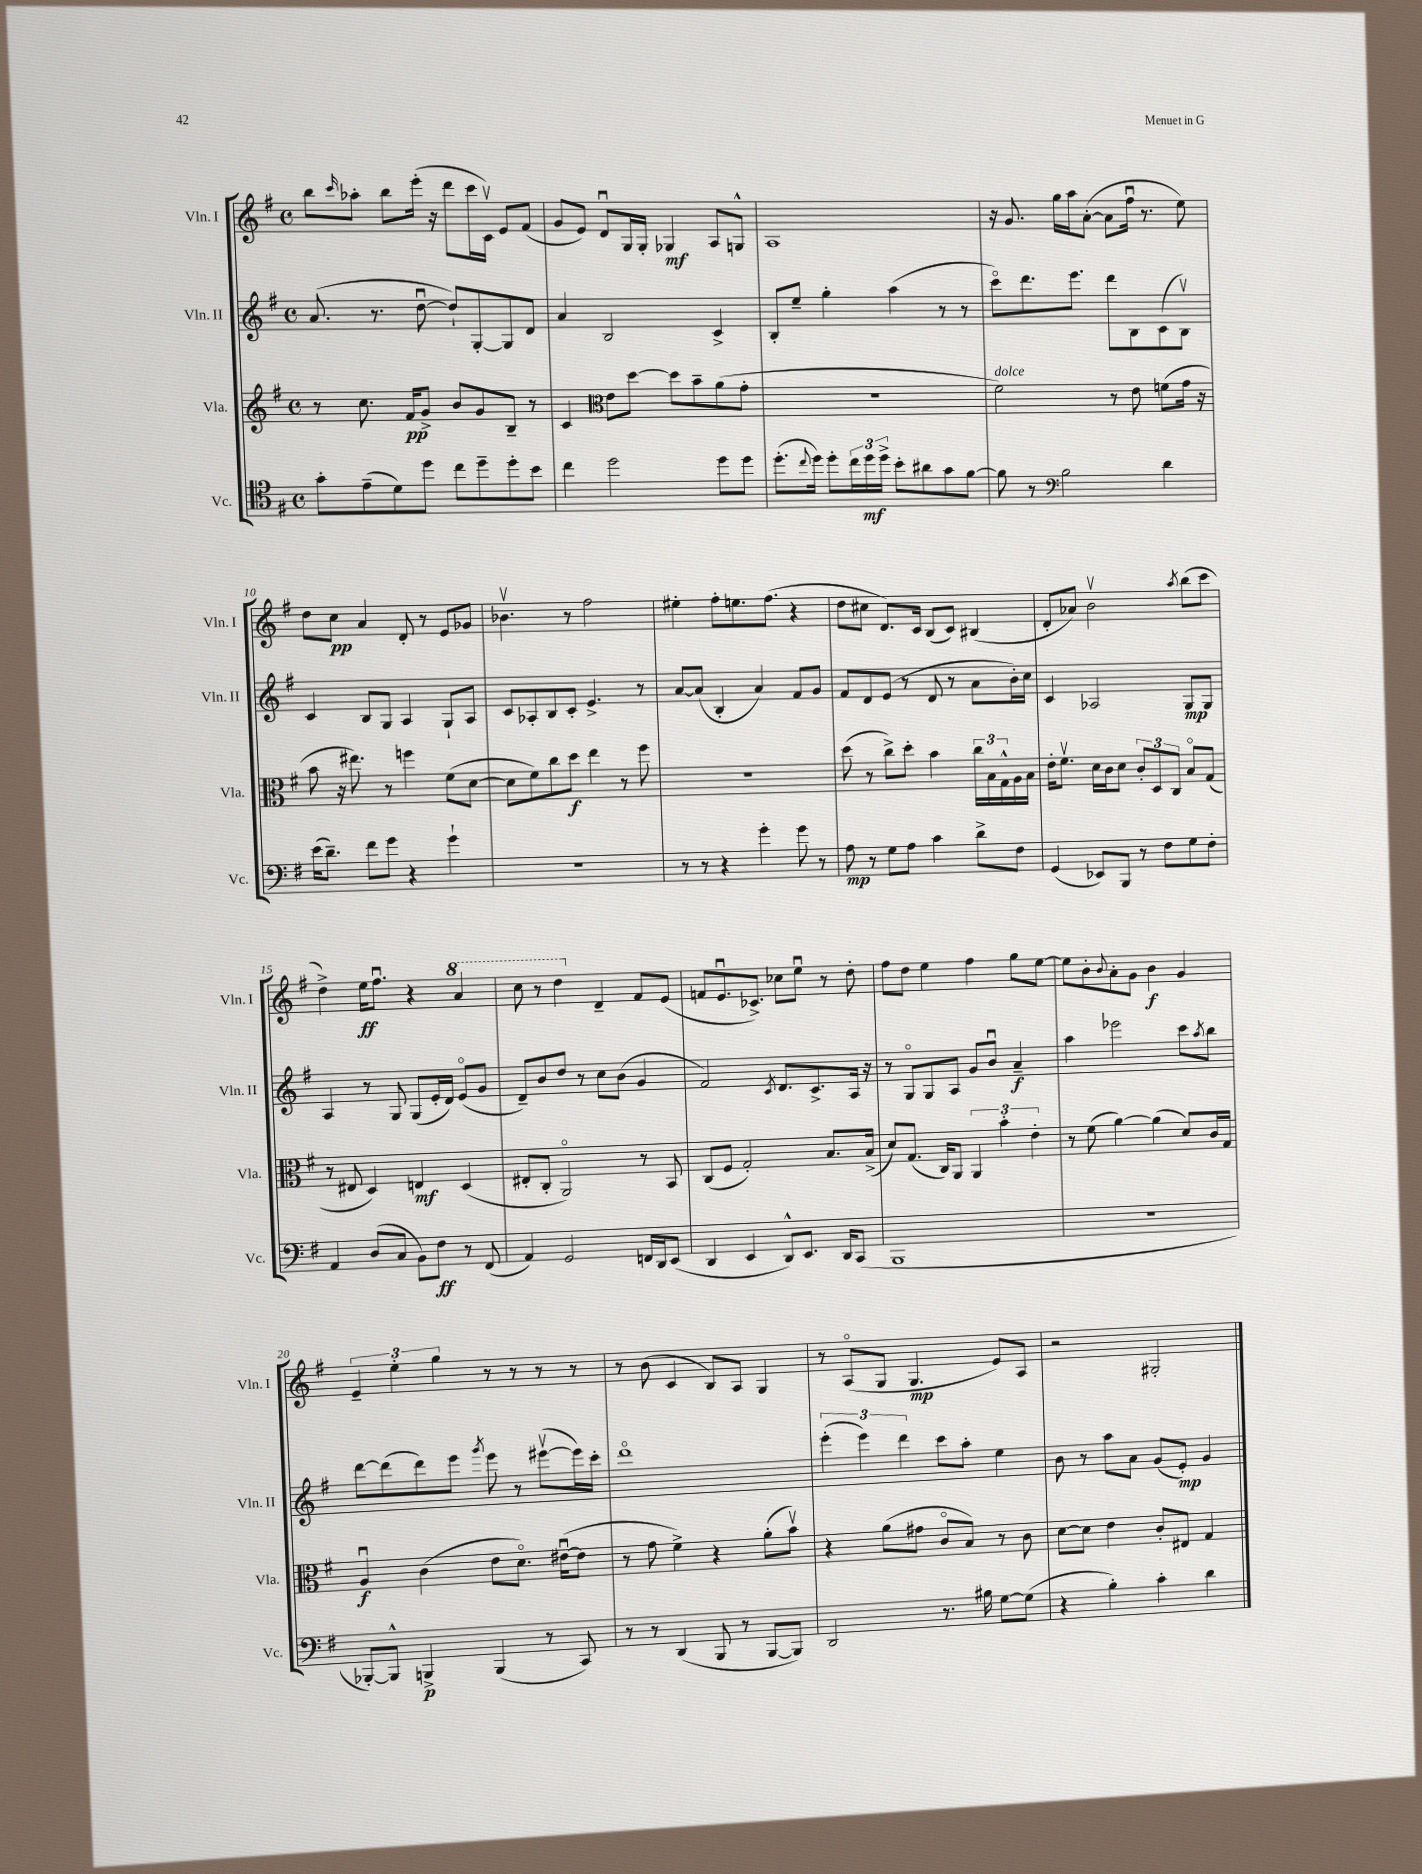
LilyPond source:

<<
\new StaffGroup <<
\new Staff = "s0" \with { instrumentName = "Vln. I" shortInstrumentName = "Vln. I" } {
    \clef treble \key g \major \defaultTimeSignature \time 4/4
    b''8 \grace { c'''16 } aes''8-. b''8 e'''16-.( r16 d'''8 c'''16 c'16\upbow) e'8 fis'8( |
    g'8 e'8) d'8\downbow g16 g16-. ges4\mf a8 g8-^ |
    a1 |
    r16 g'8. g''16 a''16 a'8~-.( a'8 fis''16\downbow r8. e''8) |
    d''8 c''8\pp a'4 d'8-. r8 e'8 ges'8 |
    bes'4.\upbow r8 fis''2 |
    eis''4-. fis''8-. e''8. fis''8.( r4 |
    d''8 cis''8 d'8.) c'16 b8( c'8) bis4( |
    d'8-. aes'8) b'2\upbow \acciaccatura { a''8 } b''8( c'''8 |
    d''4->) e''16\ff fis''8.\downbow r4 \ottava #1 a''4 |
    c'''8 r8 d'''4 \ottava #0 d'4-- fis'8 e'8( |
    f'8 e'8.\downbow ces'8.->) ces''8 e''8\downbow r8 d''8-. |
    fis''8 d''8 e''4 fis''4 g''8 e''8~ |
    e''8 b'8-. \appoggiatura { b'8 } a'8-. g'8 b'4\f g'4 |
    \tuplet 3/2 { e'4-- e''4-. g''4 } r8 r8 r8 r8 |
    r8 b'8( c'4 b8) a8 g4 |
    r8 a8\flageolet( g8 g4.\mp e'8) a8 |
    r2 gis2-. \bar "|." |
}
\new Staff = "s1" \with { instrumentName = "Vln. II" shortInstrumentName = "Vln. II" } {
    \clef treble \key g \major \defaultTimeSignature \time 4/4
    a'8.( r8. d''8~\downbow d''8-!) g8~-. g8 d'8 |
    a'4 b2 c'4-> |
    b8-. e''8-- g''4-. a''4( r8 r8 |
    c'''8\flageolet) d'''8. e'''8. d'''8 b8 c'8( b8\upbow) |
    c'4 b8 g8 a4 g8-! a8 |
    c'8 aes8-. b8 c'8-. e'4.-> r8 |
    a'8~ a'8( b4-. a'4) fis'8 g'8 |
    fis'8 d'8 e'8( r8 d'8 r8 a'8 b'16-.) c''16 |
    c'4 aes2 g8\mp g8 |
    a4 r8 g8 g8( e'16-. d'16) e'8\flageolet( g'8 |
    d'8--) b'8 d''8 r8 c''8 b'8( g'4 |
    fis'2) \acciaccatura { c'8 } d'8. c'8.-> a16 r16 |
    r8 g8\flageolet g8 a8 g'8 b'8\downbow a'4--\f |
    a''4 ees'''2 c'''8 \acciaccatura { a''8 } b''8 |
    d'''8~ d'''8( d'''8) e'''8 \acciaccatura { g'''8 } e'''8 r8 eis'''8~\upbow( eis'''16) c'''16-. |
    d'''1\flageolet |
    \tuplet 3/2 { e'''4-.( e'''4) d'''4 } c'''8 a''8-. e''4 |
    b'8 r8 a''8 a'8 g'8( e'8-.\mp) g'4 \bar "|." |
}
\new Staff = "s2" \with { instrumentName = "Vla." shortInstrumentName = "Vla." } {
    \clef treble \key g \major \defaultTimeSignature \time 4/4
    r8 c''8. fis'16\pp g'8-> b'8 g'8 b8-- r8 |
    c'4 \clef alto e'8 d''8~ d''8 b'8-- a'8( g'8-. |
    R1 |
    fis'2^\markup { \italic "dolce" }) r8 e'8 f'8( g'16 r16 |
    b'8 r16 eis''8.) r8 f''4 fis'8( d'8~ |
    d'8 fis'8) c''8 d''8\f e''4 r8 fis''8 |
    r1 |
    d''8( r8 c''8->) d''8-. b'4 \tuplet 3/2 { c''16 b16 g16-^ } a16 b16 |
    e'16-. fis'8.\upbow d'16 c'16 d'8 \tuplet 3/2 { c'8-. d8 c8 } b8\flageolet g8( |
    r8 eis8 d4) e4\mf d4( |
    eis8-. c8-. a,2\flageolet) r8 b,8 |
    c8( fis8 g2-.) b8. b16->( |
    d'8) g8.( c16) a,8 \tuplet 3/2 { a,4 b'4-. e'4-. } |
    r8 fis'8( a'4~) a'4( d'8) c'16 g16 |
    a4\downbow\f c'4( e'8 d'8.\flageolet) eis'16~\downbow( eis'8 |
    r8 g'8 fis'4->) r4 a'8-.( b'8\upbow) |
    r4 a'8( gis'8 c'8\flageolet b8) r8 c'8 |
    d'8~ d'8 e'4 c'8-. eis8 g4 \bar "|." |
}
\new Staff = "s3" \with { instrumentName = "Vc." shortInstrumentName = "Vc." } {
    \clef tenor \key g \major \defaultTimeSignature \time 4/4
    g'8-. e'8--( d'8) d''8 c''8 d''8-- d''8-. b'8 |
    c''4 d''2 d''8 d''8 |
    d''8.-.( \appoggiatura { c''8 } d''16) d''8-. \tuplet 3/2 { c''16 d''16\mf d''16-> } b'8-. ais'8 g'8 fis'8~ |
    fis'8 r8 \clef bass b2 d'4 |
    e'16( d'8.--) fis'8 g'8 r4 g'4-! |
    R1 |
    r8 r8 r4 g'4-. g'8 r8 |
    a8\mp r8 g8 a8 c'4 d'8-> fis8 |
    g,4( ees,8) b,,8 r8 fis8 g8 fis8-. |
    a,4 d8( c8 b,8) fis8\ff r8 fis,8( |
    a,4) g,2 f,16 d,16 e,8( |
    d,4 e,4 d,8-^) e,8. d,16 c,8( |
    b,,1 |
    r1 |
    bes,,8~-.) bes,,8-^ b,,4->\p b,,4( r8 c,8) |
    r8 r8 d,4( b,,8 r8 b,,8~ b,,8) |
    d,2 r8. bis16 g8~ g8( |
    r4 b4-.) c'4-. d'4 \bar "|." |
}
>>
>>
\layout { \context { \Score currentBarNumber = #6 \override BarNumber.break-visibility = ##(#f #t #t) barNumberVisibility = #(every-nth-bar-number-visible 5) } }
